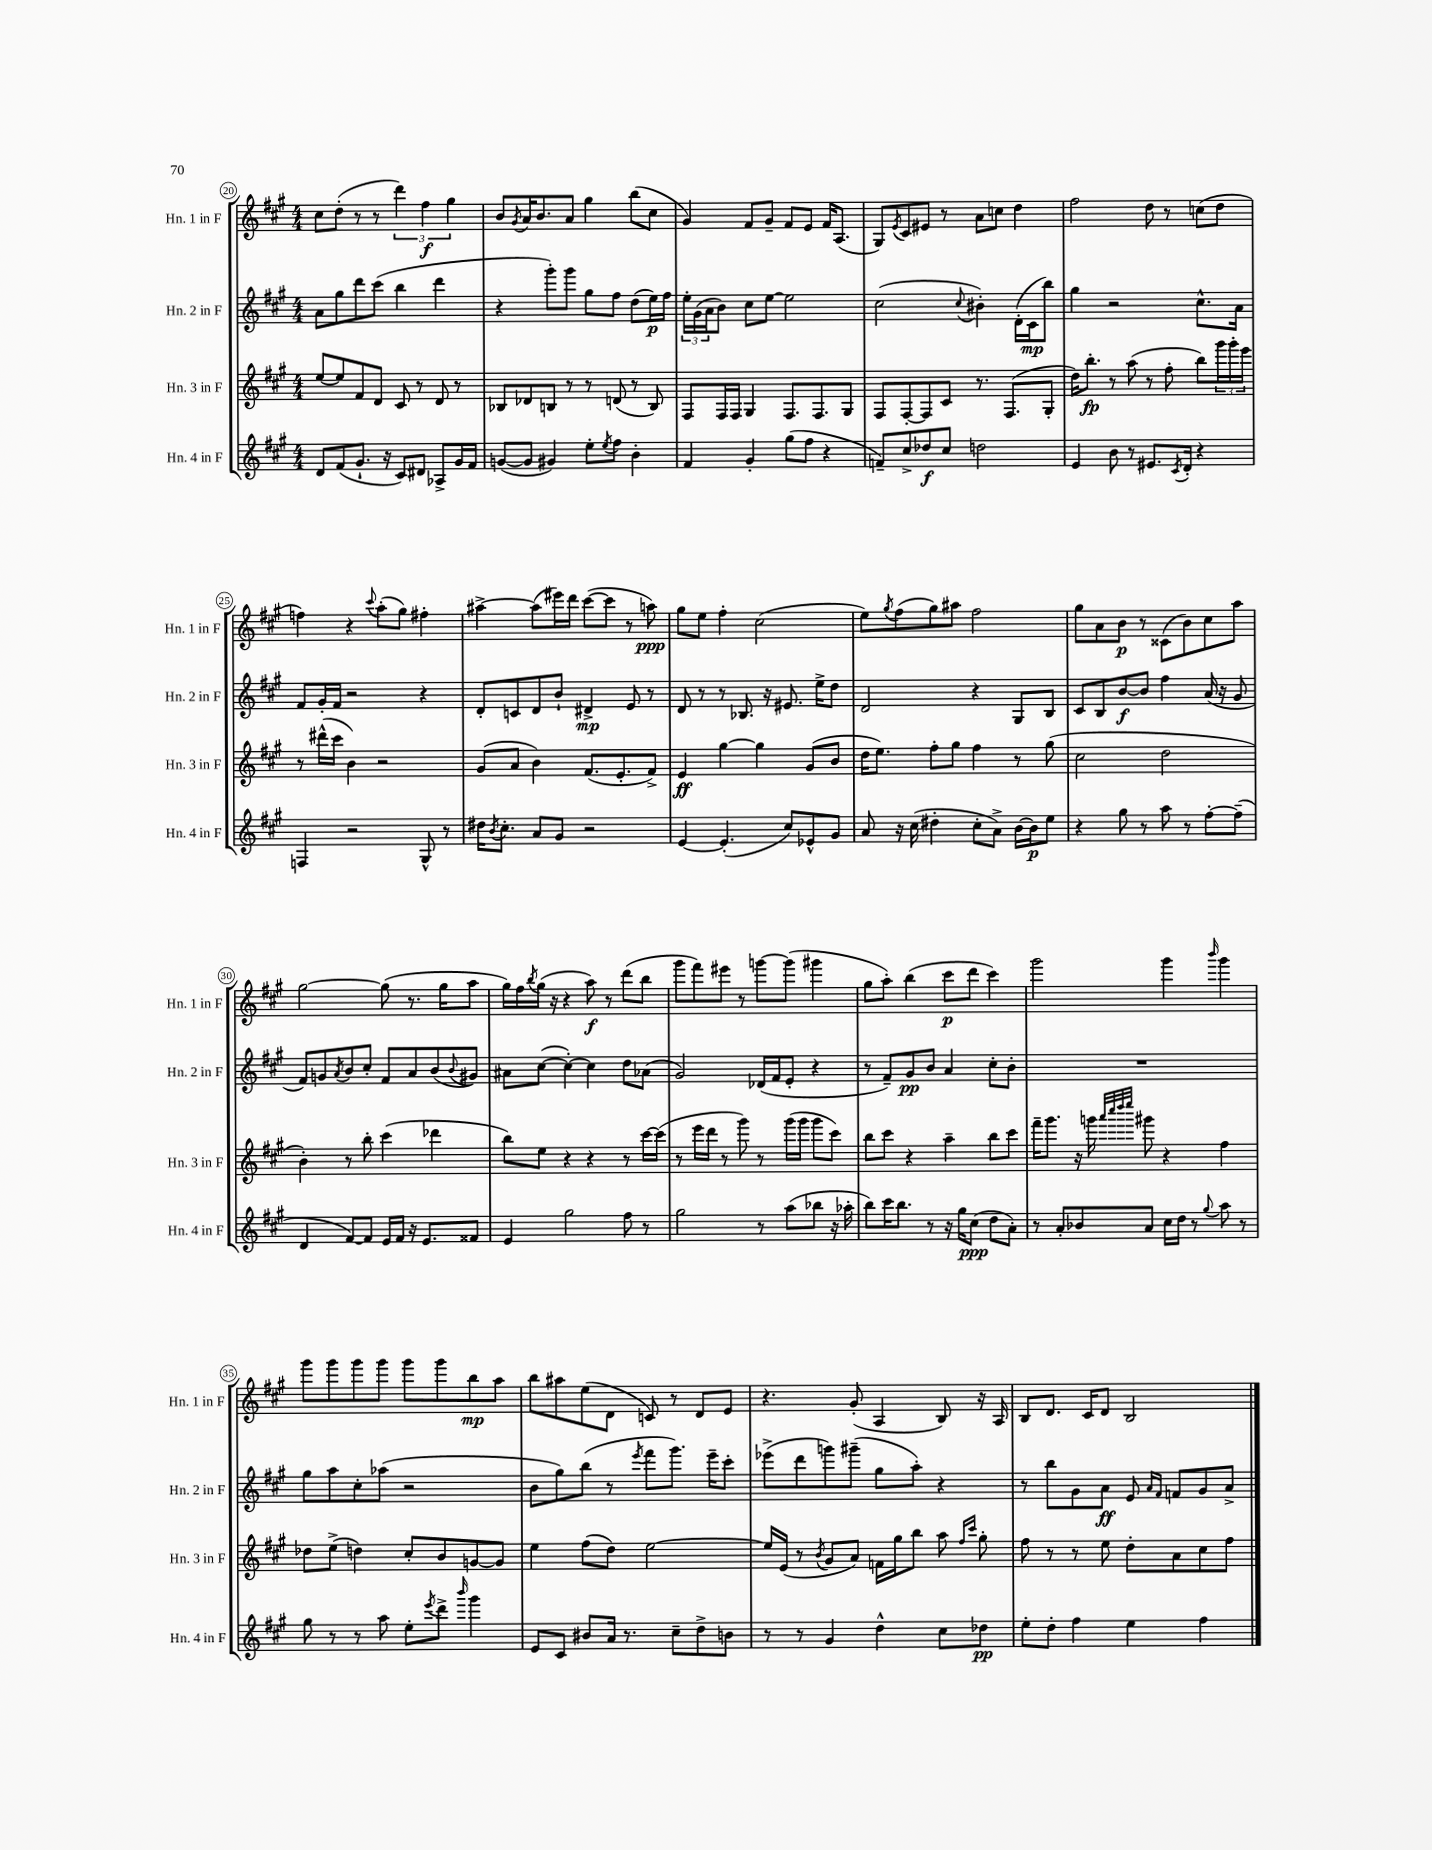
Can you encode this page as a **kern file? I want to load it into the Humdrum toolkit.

**kern	**dynam	**kern	**dynam	**kern	**dynam	**kern	**dynam
*part4	*part4	*part3	*part3	*part2	*part2	*part1	*part1
*staff4	*staff4	*staff3	*staff3	*staff2	*staff2	*staff1	*staff1
*I"Hn. 4 in F	*	*I"Hn. 3 in F	*	*I"Hn. 2 in F	*	*I"Hn. 1 in F	*
*I'Hn. 4 in F	*	*I'Hn. 3 in F	*	*I'Hn. 2 in F	*	*I'Hn. 1 in F	*
*clefG2	*	*clefG2	*	*clefG2	*	*clefG2	*
*k[f#c#g#]	*	*k[f#c#g#]	*	*k[f#c#g#]	*	*k[f#c#g#]	*
*M4/4	*	*M4/4	*	*M4/4	*	*M4/4	*
=20	=20	=20	=20	=20	=20	=20	=20
8d/L	.	[8ee/L	.	8a\L	.	8cc#\L	.
(8f#/	.	8ee/]	.	8gg#\	.	(8dd'\J	.
8.g#`/J	.	8f#/	.	8ddd\	.	8r	.
.	.	8d/J	.	(8ccc#\J	.	8r	.
16r	.	.	.	.	.	.	.
8c#/L)	.	8c#/	.	4bb\	.	6ddd\)	.
8d#X/J	.	8r	.	.	.	.	.
.	.	.	.	.	.	6ff#\	f
8A-X^/L	.	8d/	.	4ddd\	.	.	.
.	.	.	.	.	.	6gg#\	.
16g#/L	.	8r	.	.	.	.	.
16f#/JJ	.	.	.	.	.	.	.
=21	=21	=21	=21	=21	=21	=21	=21
([8gn/L	.	8B-X/L	.	4r	.	8b/L	.
.	.	.	.	.	.	8qg#/	.
8g/J]	.	8d-X/	.	.	.	16a/K	.
.	.	.	.	.	.	8.b/	.
4g#X/)	.	8Bn/J	.	8ggg#'\L)	.	.	.
.	.	8r	.	8ggg#\J	.	8a/J	.
8ee'\L	.	8r	.	8gg#\L	.	4gg#\	.
8qee/	.	.	.	.	.	.	.
8ff#\J	.	(8dn/	.	8ff#\J	.	.	.
4b'\	.	8r	.	(8dd\L	.	(8bb\L	.
.	.	8B/)	.	16ee\L)	p	8cc#\J	.
.	.	.	.	16ff#\JJ	.	.	.
=22	=22	=22	=22	=22	=22	=22	=22
4f#/	.	8F#/L	.	24ee'\LL	.	4g#/)	.
.	.	.	.	(24g#\	.	.	.
.	.	.	.	24a\J	.	.	.
.	.	16F#/L	.	8b\J)	.	.	.
.	.	16F#/JJ	.	.	.	.	.
4g#'/	.	4G#/	.	8cc#\L	.	8f#/L	.
.	.	.	.	[8ee\J	.	8g#~/J	.
(8gg#\L	.	8.F#/L	.	2ee\]	.	8f#/L	.
8ff#\J	.	.	.	.	.	8e/J	.
.	.	8.F#/	.	.	.	.	.
4r	.	.	.	.	.	16f#/KL	.
.	.	.	.	.	.	(8.A/J	.
.	.	8G#/J	.	.	.	.	.
=23	=23	=23	=23	=23	=23	=23	=23
8fn~/L)	.	8F#/L	.	(2cc#\	.	8G#/L)	.
.	.	.	.	.	.	8qe/	.
8cc#^/	.	[8F#'/	.	.	.	8c#/	.
8dd-X/	f	8F#/]	.	.	.	8e#X/J	.
8cc#/J	.	8c#/J	.	.	.	8r	.
.	.	.	.	8qqcc#/	.	.	.
2ddn\	.	8.r	.	4b#X'\)	.	8a\L	.
.	.	.	.	.	.	8ccn\J	.
.	.	(8.F#/L	.	.	.	.	.
.	.	.	.	(16d'\LL	.	4dd\	.
.	.	.	.	16c#\J	mp	.	.
.	.	8G#'/J	.	8bb\J)	.	.	.
=24	=24	=24	=24	=24	=24	=24	=24
4e/	.	16dd\KL)	.	4gg#\	.	2ff#\	.
.	.	8.bb'\J	fp	.	.	.	.
8b\	.	8r	.	2r	.	.	.
8r	.	(8aa\	.	.	.	.	.
8.e#X/L	.	8r	.	.	.	8dd\	.
.	.	8ff#'\	.	.	.	8r	.
8qc#/	.	.	.	.	.	.	.
16d'/Jk	.	.	.	.	.	.	.
4r	.	8bb\L)	.	8.cc#^^\L	.	(8ccn\L	.
.	.	24ggg#\L	.	.	.	8dd\J	.
.	.	24ggg#'\	.	.	.	.	.
.	.	.	.	16a\Jk	.	.	.
.	.	24eee\JJ	.	.	.	.	.
!!LO:LB:g=z
=25	=25	=25	=25	=25	=25	=25	=25
4Fn/	.	8r	.	8f#/L	.	4ffn\)	.
.	.	(16ddd#X^^\LL	.	16g#'/L	.	.	.
.	.	16ccc#\JJ	.	16f#/JJ	.	.	.
2r	.	4b\)	.	2r	.	4r	.
.	.	.	.	.	.	8qqccc#/	.
.	.	2r	.	.	.	(8aa'\L	.
.	.	.	.	.	.	8gg#\J)	.
8G#^^/	.	.	.	4r	.	4ff#X'\	.
8r	.	.	.	.	.	.	.
=26	=26	=26	=26	=26	=26	=26	=26
16dd#X\KL	.	(8g#/L	.	8d'/L	.	[4aa#X^\	.
8qb/	.	.	.	.	.	.	.
8.cc#'\J	.	.	.	.	.	.	.
.	.	8a/J	.	8cn/	.	.	.
8a/L	.	4b\)	.	8d/	.	(8aa#\L]	.
8g#/J	.	.	.	8b`/J	.	16eee#X\L)	.
.	.	.	.	.	.	16ddd\JJ	.
2r	.	(8.f#/L	.	4d#X^/	mp	([8ccc#\L	.
.	.	.	.	.	.	8ccc#\J]	.
.	.	8.e'/	.	.	.	.	.
.	.	.	.	8e/	.	8r	.
.	.	8f#^/J)	.	8r	.	8aan\)	ppp
=27	=27	=27	=27	=27	=27	=27	=27
[4e/	.	4e/	ff	8d/	.	8gg#\L	.
.	.	.	.	8r	.	8ee\J	.
(4.e'/]	.	[4gg#\	.	8r	.	4ff#'\	.
.	.	.	.	8.B-X/	.	.	.
.	.	4gg#\]	.	.	.	(2cc#\	.
.	.	.	.	16r	.	.	.
8cc#/L)	.	.	.	8.e#X/	.	.	.
8e-X^^/	.	(8g#/L	.	.	.	.	.
.	.	.	.	16ee^\KL	.	.	.
8g#/J	.	8b/J	.	8dd\J	.	.	.
=28	=28	=28	=28	=28	=28	=28	=28
8a/	.	16dd\KL	.	2d/	.	8ee\L)	.
.	.	8.ee\J)	.	.	.	.	.
.	.	.	.	.	.	8qgg#/	.
16r	.	.	.	.	.	(8ff#\	.
(16cc#\	.	.	.	.	.	.	.
4dd#X'\	.	8ff#'\L	.	.	.	8gg#\)	.
.	.	8gg#\J	.	.	.	8aa#X\J	.
8cc#'\L	.	4ff#\	.	4r	.	2ff#\	.
8a^\J)	.	.	.	.	.	.	.
[16b\LL	.	8r	.	8G#/L	.	.	.
16b\J]	p	.	.	.	.	.	.
8ee\J	.	(8gg#\	.	8B/J	.	.	.
=29	=29	=29	=29	=29	=29	=29	=29
4r	.	2cc#\	.	8c#/L	.	8gg#\L	.
.	.	.	.	8B/	.	8a\	.
8gg#\	.	.	.	[8b/	f	8b\J	p
8r	.	.	.	8b/J]	.	8r	.
8aa\	.	2dd\	.	4ff#\	.	(8c##X\L	.
8r	.	.	.	.	.	8b\)	.
[8ff#'\L	.	.	.	(16a/	.	8cc#\	.
.	.	.	.	16r	.	.	.
(8ff#~\J]	.	.	.	8g#/	.	8aa\J	.
!!LO:LB:g=z
=30	=30	=30	=30	=30	=30	=30	=30
4d/	.	4b'\)	.	8f#/L)	.	[2gg#\	.
.	.	.	.	8gn/	.	.	.
.	.	.	.	8qa/	.	.	.
[8f#/L)	.	8r	.	8b/	.	.	.
8f#/J]	.	8bb'\	.	8cc#'/J	.	.	.
16e/LL	.	(4ccc#\	.	8f#/L	.	(8gg#\]	.
16f#/JJ	.	.	.	.	.	.	.
16r	.	.	.	8a/	.	8.r	.
8.e/L	.	.	.	.	.	.	.
.	.	4ddd-X\	.	(8b/	.	.	.
.	.	.	.	.	.	16gg#\KL	.
.	.	.	.	8qqb/	.	.	.
8f##X/J	.	.	.	8g#X/J)	.	8aa\J	.
=31	=31	=31	=31	=31	=31	=31	=31
4e/	.	8bb\L)	.	8a#X\L	.	16gg#\LL)	.
.	.	.	.	.	.	16ff#\	.
.	.	.	.	.	.	8qbb/	.
.	.	8ee\J	.	([8cc#\J	.	(16gg#\JJ	.
.	.	.	.	.	.	16r	.
2gg#\	.	4r	.	4cc#'\_)	.	4r	.
.	.	4r	.	4cc#\]	.	8aa\)	f
.	.	.	.	.	.	8r	.
8ff#\	.	8r	.	8dd\L	.	(8ddd\L	.
8r	.	[16ccc#\LL	.	(8a-X\J	.	8bb\J	.
.	.	(16ccc#\JJ]	.	.	.	.	.
=32	=32	=32	=32	=32	=32	=32	=32
2gg#\	.	8r	.	2g#/)	.	8ggg#\L	.
.	.	16eee\LL	.	.	.	8fff#\)	.
.	.	16ddd\JJ	.	.	.	.	.
.	.	8r	.	.	.	8eee#X\J	.
.	.	8ggg#\)	.	.	.	8r	.
8r	.	8r	.	(16d-X/LL	.	[8gggn\L	.
.	.	.	.	16f#/J	.	.	.
(8aa\L	.	(16ggg#\LL	.	8e'/J	.	(8ggg\J]	.
.	.	16ggg#\JJ	.	.	.	.	.
8bb-X\J	.	8ggg#\L	.	4r	.	4ggg#X\	.
16r	.	8ccc#\J)	.	.	.	.	.
16aa-X'\	.	.	.	.	.	.	.
=33	=33	=33	=33	=33	=33	=33	=33
8bb\L)	.	8bb\L	.	8r	.	8gg#\L	.
16ccc#\K	.	8ccc#\J	.	8f#~/L)	.	8aa'\J)	.
8.bb\J	.	.	.	.	.	.	.
.	.	4r	.	8g#/	pp	(4bb\	.
8r	.	.	.	8b/J	.	.	.
16r	.	4aa~\	.	4a/	.	8ccc#\L	p
16gg#\KL	.	.	.	.	.	.	.
(8cc#\J	ppp	.	.	.	.	8ddd\J	.
8dd\L	.	8bb\L	.	8cc#'\L	.	4ccc#\)	.
8a'\J)	.	8ccc#\J	.	8b'\J	.	.	.
=34	=34	=34	=34	=34	=34	=34	=34
8r	.	16fff#~\KL	.	1r	.	2ggg#\	.
.	.	8.ggg#\J	.	.	.	.	.
8a'/L	.	.	.	.	.	.	.
8b-X/	.	16r	.	.	.	.	.
.	.	16gggn\	.	.	.	.	.
.	.	32qqaaa/LLL	.	.	.	.	.
.	.	32qqcccc#/	.	.	.	.	.
.	.	32qqdddd/	.	.	.	.	.
.	.	32qqeeee/JJJ	.	.	.	.	.
8a/J	.	8ggg#X\	.	.	.	.	.
16cc#\LL	.	4r	.	.	.	4ggg#\	.
16dd\JJ	.	.	.	.	.	.	.
8r	.	.	.	.	.	.	.
8qqgg#/	.	.	.	.	.	16qqbbb/	.
8aa\	.	4ff#\	.	.	.	4ggg#\	.
8r	.	.	.	.	.	.	.
!!LO:LB:g=z
=35	=35	=35	=35	=35	=35	=35	=35
8gg#\	.	8dd-X\L	.	8gg#\L	.	8ggg#\L	.
8r	.	(8ee^\J	.	8aa\	.	8ggg#\	.
8r	.	4ddn\)	.	8cc#'\	.	8ggg#\	.
8aa\	.	.	.	(8aa-X\J	.	8ggg#\J	.
8ee'\L	.	8cc#'/L	.	2r	.	8ggg#\L	.
8qeee/	.	.	.	.	.	.	.
8ddd^\J	.	8b/	.	.	.	8ggg#\	.
16qqbbb/	.	.	.	.	.	.	.
4ggg#\	.	[8gn/	.	.	.	8bb\	mp
.	.	8g/J]	.	.	.	8aa\J	.
=36	=36	=36	=36	=36	=36	=36	=36
8e/L	.	4ee\	.	8b\L	.	8bb\L	.
8c#/J	.	.	.	8gg#\)	.	8aa#X\	.
8b#X/L	.	(8ff#\L	.	(8bb\J	.	(8ee\	.
16a/Jk	.	8dd\J)	.	8r	.	8d\J	.
8.r	.	.	.	.	.	.	.
.	.	.	.	8qeee/	.	.	.
.	.	[2ee\	.	8fff#\L	.	8cn/)	.
8cc#~\L	.	.	.	8.ggg#\J)	.	8r	.
8dd^\	.	.	.	.	.	8d/L	.
.	.	.	.	16eee~\KL	.	.	.
8bn\J	.	.	.	8ccc#'\J	.	8e/J	.
=37	=37	=37	=37	=37	=37	=37	=37
8r	.	16ee/LL]	.	(8eee-X^\L	.	4.r	.
.	.	(16e/JJ	.	.	.	.	.
8r	.	8r	.	8ddd\	.	.	.
.	.	8qb/	.	.	.	.	.
4g#/	.	8g#/L	.	8gggn\)	.	.	.
.	.	8a/J)	.	(8ggg#X~\J	.	(8g#'/	.
4dd^^\	.	16fn\LL	.	8gg#\L	.	4A/	.
.	.	16gg#\J	.	.	.	.	.
.	.	8bb\J	.	8aa'\J)	.	.	.
8cc#\L	.	8aa\	.	4r	.	8B/)	.
.	.	16qqff#/LL	.	.	.	.	.
.	.	16qqccc#/JJ	.	.	.	.	.
8dd-X\J	pp	8gg#'\	.	.	.	16r	.
.	.	.	.	.	.	16A/	.
=38	=38	=38	=38	=38	=38	=38	=38
8ee'\L	.	8ff#\	.	8r	.	8B/L	.
8dd'\J	.	8r	.	8bb\L	.	8.d/J	.
4ff#\	.	8r	.	8g#\	.	.	.
.	.	.	.	.	.	16c#/KL	.
.	.	8ee\	.	8a\J	ff	8d/J	.
4ee\	.	8dd'\L	.	8e/	.	2B/	.
.	.	.	.	16qqa/LL	.	.	.
.	.	.	.	16qqf#/JJ	.	.	.
.	.	8a\	.	8fn/L	.	.	.
4ff#\	.	8cc#\	.	8g#/	.	.	.
.	.	8ff#\J	.	8a^/J	.	.	.
==	==	==	==	==	==	==	==
*-	*-	*-	*-	*-	*-	*-	*-
